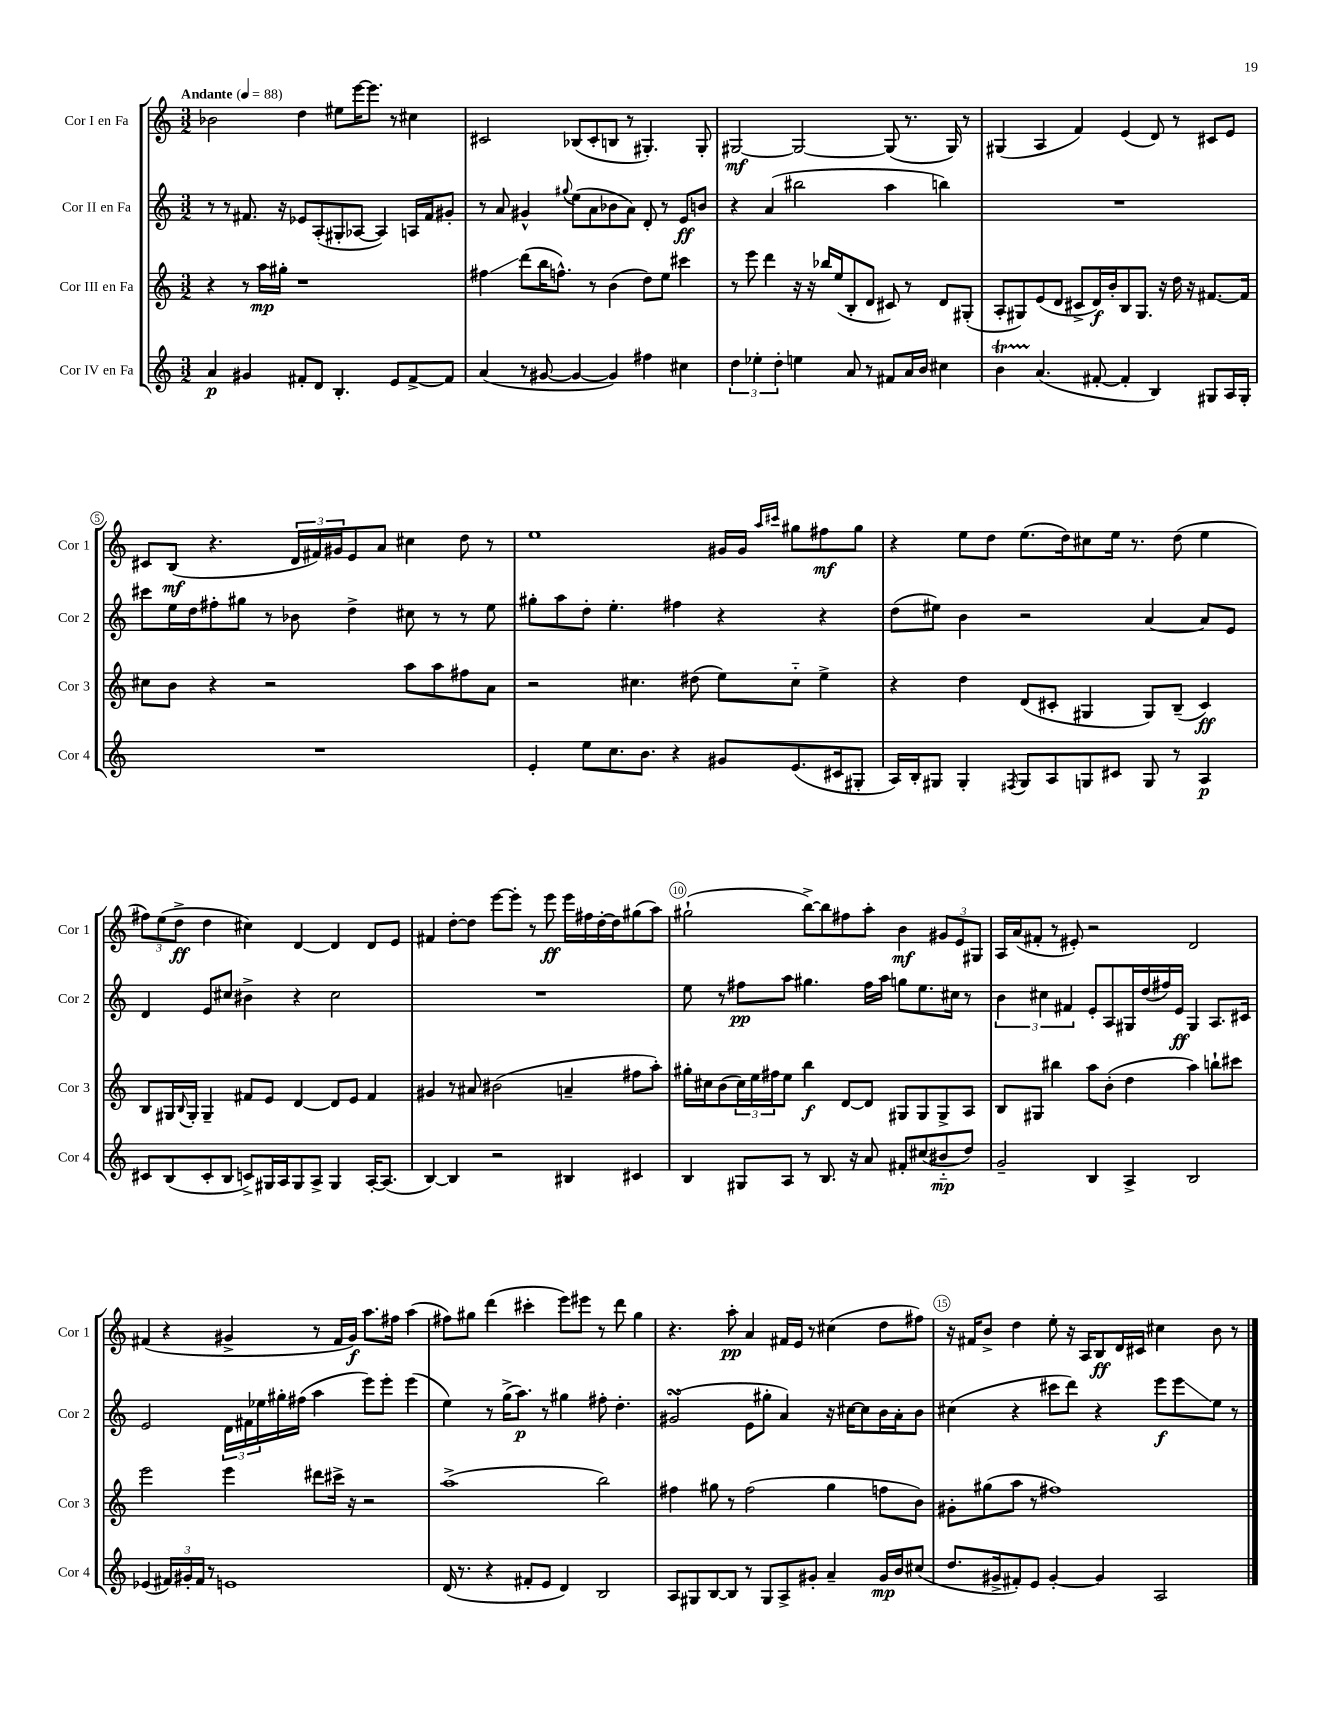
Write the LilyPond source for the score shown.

<<
\new StaffGroup <<
\new Staff = "s0" \with { instrumentName = "Cor I en Fa" shortInstrumentName = "Cor 1" } {
    \clef treble \key c \major \numericTimeSignature \time 3/2 \tempo "Andante" 4 = 88
    bes'2 d''4 eis''8 e'''16~ e'''8. r8 cis''4 |
    cis'2 bes8( cis'8-. b8 r8 gis4.-.) gis8-. |
    gis2~\mf gis2~ gis8( r8. gis16) r8 |
    gis4( a4 f'4) e'4( d'8) r8 cis'8 e'8 |
    cis'8 b8\mf( r4. \tuplet 3/2 { d'16 fis'16) gis'16 } e'8 a'8 cis''4 d''8 r8 |
    e''1 gis'16 gis'16 \grace { a''16 cis'''16 } gis''8 fis''8\mf gis''8 |
    r4 e''8 d''8 e''8.( d''16) cis''8 e''16 r8. d''8( e''4 |
    \tuplet 3/2 { fis''8) e''8( d''8->\ff } d''4 cis''4) d'4~ d'4 d'8 e'8 |
    fis'4 d''8~-. d''8 e'''8~ e'''8-. r8 e'''8\ff e'''16 fis''16 d''16~-. d''16 gis''8( a''8) |
    gis''2-!( b''8~->) b''8 fis''8 a''8-. b'4\mf \tuplet 3/2 { gis'8 e'8 gis8 } |
    a16 a'16( fis'8-. r8 eis'8-.) r2 d'2 |
    fis'4( r4 gis'4-> r8 fis'16 gis'16\f) a''8. fis''16 a''4( |
    fis''8) gis''8 d'''4( cis'''4-. e'''8) eis'''8 r8 d'''8 gis''4 |
    r4. a''8-.\pp a'4 fis'16 e'16 r8 cis''4( d''8 fis''8) |
    r16 fis'16 b'8-> d''4 e''8-. r16 a16 b8\ff d'16 cis'16 cis''4 b'8 r8 \bar "|." |
}
\new Staff = "s1" \with { instrumentName = "Cor II en Fa" shortInstrumentName = "Cor 2" } {
    \clef treble \key c \major \numericTimeSignature \time 3/2
    r8 r8 fis'8. r16 ees'8 a8-.( gis8-. aes8~ aes4) a16 fis'16 gis'8-. |
    r8 a'8 gis'4-^ \appoggiatura { gis''8 } e''8( a'8 bes'8 a'8) d'8-. r8 e'8\ff b'8 |
    r4 a'4( bis''2 a''4 b''4) |
    R1. |
    cis'''8 e''16 d''16 fis''8-. gis''8 r8 bes'8 d''4-> cis''8 r8 r8 e''8 |
    gis''8-. a''8 d''8-. e''4.-. fis''4 r4 r4 |
    d''8( eis''8) b'4 r2 a'4~ a'8 e'8 |
    d'4 e'8 cis''8 bis'4-> r4 cis''2 |
    R1. |
    e''8 r8 fis''8\pp a''8 gis''4. fis''16 a''16 g''8 e''8. cis''16 r8 |
    \tuplet 3/2 { b'4 cis''4 fis'4 } e'8-. a8 gis16 d''16( fis''16) e'16\ff gis4 a8. cis'16 |
    e'2 \tuplet 3/2 { d'16 fis'16 ees''16 } gis''16-. fis''16( a''4 e'''8) e'''8-. e'''4( |
    e''4) r8 g''16->( a''8.\p) r8 gis''4 fis''8-. d''4.-. |
    gis'2\turn( e'8 gis''8-. a'4) r16 cis''16~ cis''8 b'16 a'16-. b'8 |
    cis''4( r4 cis'''8 d'''8) r4 e'''8\f e'''8\glissando e''8 r8 \bar "|." |
}
\new Staff = "s2" \with { instrumentName = "Cor III en Fa" shortInstrumentName = "Cor 3" } {
    \clef treble \key c \major \numericTimeSignature \time 3/2
    r4 r8 a''16\mp gis''16-. r1 |
    fis''4\glissando d'''8( b''16 f''8.-^) r8 b'4( d''8) e''8 cis'''4 |
    r8 e'''8 d'''4 r16 r16 bes''16 e''16( b8-. d'8 cis'8) r8 d'8 gis8-.( |
    a8-. gis8) e'8( d'8 cis'8-> d'16\f) b'16-. b8 gis8. r16 d''16 r16 fis'8.~ fis'16 |
    cis''8 b'8 r4 r2 a''8 a''8 fis''8 a'8 |
    r2 cis''4. dis''8( e''8) cis''8-_ e''4-> |
    r4 d''4 d'8( cis'8-. gis4 gis8) b8--( cis'4\ff) |
    b8 gis16 \appoggiatura { b8 } gis16-. gis4-- fis'8 e'8 d'4~ d'8 e'8 fis'4 |
    gis'4 r8 ais'8 bis'2( a'4-- fis''8 a''8-.) |
    gis''16-. cis''16 b'8( \tuplet 3/2 { cis''16) e''16 fis''16 } e''8 b''4\f d'8~ d'8 gis8 gis8 gis8-> a8 |
    b8 gis8 bis''4 a''8 b'8-.( d''4 a''4) b''8-! cis'''8 |
    e'''2 e'''4 dis'''8 cis'''16-> r16 r2 |
    a''1->( b''2) |
    fis''4 gis''8 r8 fis''2( gis''4 f''8 b'8) |
    gis'8-. gis''8( a''8 r8 fis''1) \bar "|." |
}
\new Staff = "s3" \with { instrumentName = "Cor IV en Fa" shortInstrumentName = "Cor 4" } {
    \clef treble \key c \major \numericTimeSignature \time 3/2
    a'4\p gis'4 fis'8-. d'8 b4.-. e'8 fis'8~-> fis'8 |
    a'4( r8 gis'8~ gis'4~ gis'4) fis''4 cis''4 |
    \tuplet 3/2 { d''4 ees''4-. d''4-. } e''4 a'8 r8 fis'8 a'16 b'16 cis''4 |
    b'4\startTrillSpan a'4.\stopTrillSpan( fis'8~-. fis'4-. b4) gis8 a16 gis16-. |
    R1. |
    e'4-. e''8 c''8. b'8. r4 gis'8 e'8.( cis'16 gis8-. |
    a16) b16-. gis8 gis4-. \acciaccatura { fis8 } gis8 a8 g8 cis'8 g8 r8 a4\p |
    cis'8 b8( cis'8-. b8 c'8->) gis16 a16 gis8 a8-> gis4 a16~-. a8.( |
    b4~) b4 r2 bis4 cis'4 |
    b4 gis8 a8 r8 b8. r16 a'8 fis'8-. cis''8( bis'8-_\mp d''8) |
    g'2-- b4 a4-> b2 |
    ees'4( \tuplet 3/2 { fis'16) gis'16-. fis'16 } r8 e'1 |
    d'16( r8. r4 fis'8-. e'8 d'4) b2 |
    a8 gis8 b8~ b8 r8 gis8 a8-> gis'8-. a'4-- gis'16\mp b'16 cis''8( |
    d''8. gis'16-> fis'8-.) e'8 gis'4~-. gis'4 a2 \bar "|." |
}
>>
>>
\layout { \context { \Score \override BarNumber.break-visibility = ##(#f #t #t) barNumberVisibility = #(every-nth-bar-number-visible 5) \override BarNumber.stencil = #(make-stencil-circler 0.1 0.3 ly:text-interface::print) } }
